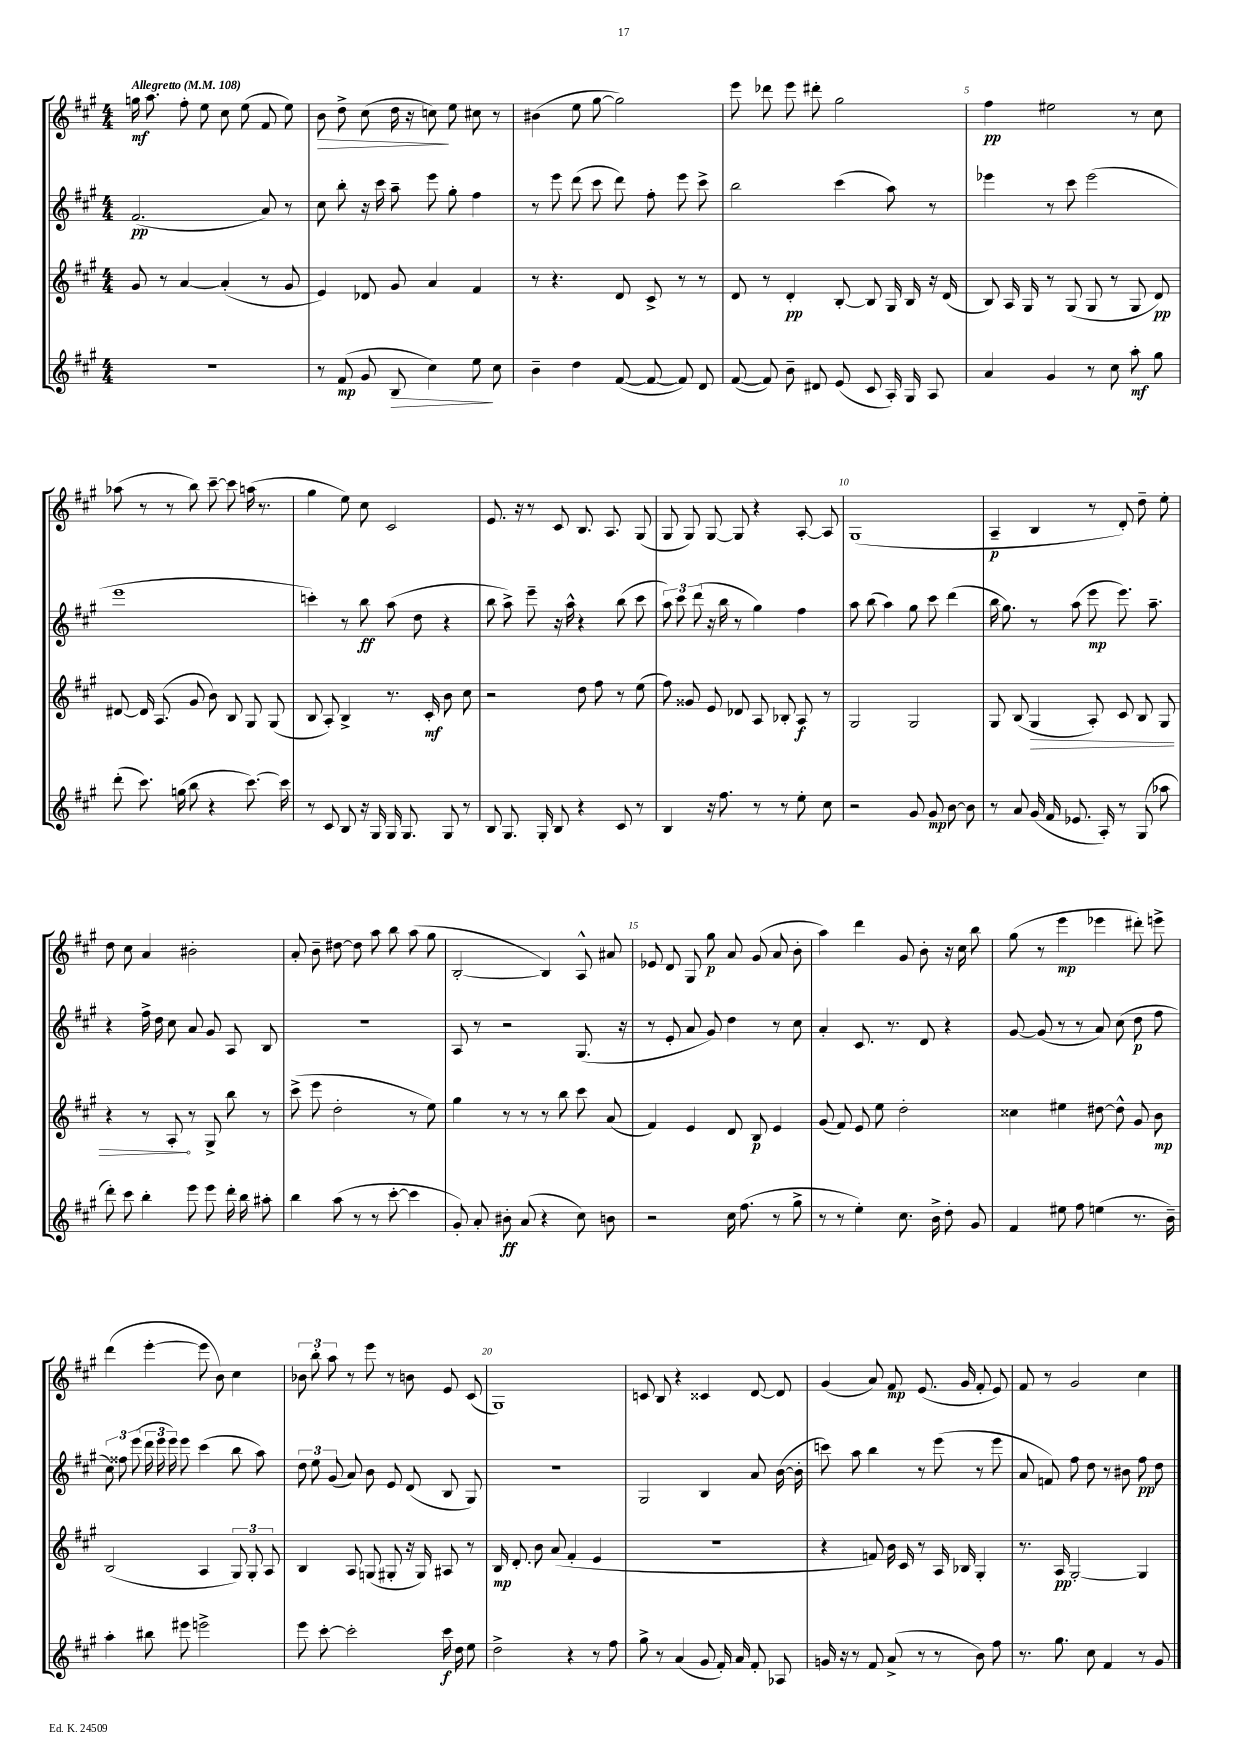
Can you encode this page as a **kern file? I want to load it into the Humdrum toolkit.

**kern	**kern	**kern	**kern
*staff4	*staff3	*staff2	*staff1
*clefG2	*clefG2	*clefG2	*clefG2
*k[f#c#g#]	*k[f#c#g#]	*k[f#c#g#]	*k[f#c#g#]
*M4/4	*M4/4	*M4/4	*M4/4
*MM108	*MM108	*MM108	*MM108
1r	8g#	(2.f#	16gg
.	.	.	8.aa
.	8r	.	.
.	[4a	.	8ff#'
.	.	.	8ee
.	(4a']	.	8cc#
.	.	.	(8ee
.	8r	8a)	8f#
.	8g#	8r	8ee)
=	=	=	=
8r	4e)	8cc#	8b
(8f#	.	8bb'	8dd^
8g#	8d-	16r	(8cc#
.	.	16ccc#	.
8B	8g#	8aa~	16dd
.	.	.	16r
4cc#)	4a	8eee	8cc)
.	.	8gg#'	8ee
8ee	4f#	4ff#	8cc#
8cc#	.	.	8r
=	=	=	=
4b~	8r	8r	(4b#
.	4.r	8eee	.
4dd	.	(8ddd	8ee
.	.	8ccc#	[8gg#
([8f#	8d	8ddd)	2gg#])
8f#_	8c#^	8ff#'	.
8f#])	8r	8eee	.
8d	8r	8ccc#^	.
=	=	=	=
([8f#	8d	2bb	8eee
8f#])	8r	.	8ddd-
8b~	4d'	.	8eee
8d#	.	.	8ddd#'
(8e	[8B'	(4ccc#	2gg#
8c#	8B]	.	.
16A')	16G#	8aa)	.
16G#	16B	.	.
8A	16r	8r	.
.	(16d	.	.
=	=	=	=
4a	8B)	4eee-	4ff#
.	16A	.	.
.	16G#	.	.
4g#	8r	8r	2ee#
.	(8G#	8ccc#	.
8r	8G#	(2eee-	.
8cc#	8r	.	.
8aa'	8G#	.	8r
8gg#	8d)	.	8cc#
=	=	=	=
(8ddd'	[8d#	1eee	(8aa-
8.ccc#)	16d#]	.	8r
.	(8.A	.	.
.	.	.	8r
(16gg	.	.	.
8bb	8g#	.	8bb)
4r	8b)	.	[8ccc#~
.	8B	.	8ccc#]
[8.ccc#)	8G#	.	(16aa
.	.	.	8.r
.	(8G#	.	.
16ccc#]	.	.	.
=	=	=	=
8r	8B	4ccc')	4gg#
8c#	8A')	.	.
8B	4B^	8r	8ee)
16r	.	8bb	8cc#
16G#	.	.	.
16G#	8.r	(8aa	2c#
8.G#	.	.	.
.	.	8dd	.
.	16c#'	.	.
8G#	8b	4r	.
8r	8cc#	.	.
=	=	=	=
8B	2r	8bb	8.e
8.G#	.	8aa^)	.
.	.	.	16r
.	.	8eee~	8r
16G#'	.	.	.
8B	.	16r	8c#
.	.	16aa^^	.
4r	8dd	4r	8.B
.	8ff#	.	.
.	.	.	8.A
8c#	8r	(8bb	.
8r	(8ee	8ccc#	(8G#
=	=	=	=
4B	8ff#)	12aa)	8G#
.	.	12ccc#	.
.	8g##	.	8G#)
.	.	(12ddd	.
16r	8e	16r	[8G#
8.ff#	.	16bb	.
.	8d-	8r	8G#]
8r	8A	4gg#)	4r
8r	8B-'	.	.
8ee'	8A	4ff#	[8A'
8cc#	8r	.	8A]
=	=	=	=
2r	2G#	8aa	(1G#
.	.	(8bb	.
.	.	4aa)	.
8g#	2G#	8gg#	.
8g#	.	8ccc#	.
[8b	.	(4ddd	.
8b]	.	.	.
=	=	=	=
8r	8G#	16bb	4A~
.	.	8.gg#)	.
8a	(8B	.	.
(16g#	4G#	8r	4B
16f#	.	.	.
8.e-	.	(8aa	.
.	8A')	8eee	8r
16A')	.	.	.
8r	8c#	8.eee)	8d')
(8G#	8B	.	8dd~
.	.	8.aa~	.
8aa-	8G#	.	8ee'
=	=	=	=
8ddd')	4r	4r	8dd
8ccc#	.	.	8cc#
4bb'	8r	16ff#^	4a
.	.	16dd	.
.	8A'	8cc#	.
8eee	8r	8a	2b#'
8eee	8G#^	8g#	.
16ddd'	8bb	8A	.
16bb	.	.	.
8aa#'	8r	8B	.
=	=	=	=
4bb	(8ccc#^	1r	8a'
.	8eee	.	8b~
(8aa	2dd'	.	[8dd#
8r	.	.	8dd#]
8r	.	.	8aa
[8ccc#'	.	.	8bb
4ccc#]	8r	.	(8aa
.	8ee)	.	8gg#
=	=	=	=
8g#')	4gg#	8A	[2B'
8a'	.	8r	.
8b#'	8r	2r	.
(8a	8r	.	.
4r	8r	.	4B])
.	8bb	.	.
8cc#)	8ccc#	(8.G#	8A^^
8b	(8a	.	8a#
.	.	16r	.
=	=	=	=
2r	4f#)	8r	8e-
.	.	8e'	8d
.	4e	8a	8G#
.	.	8g#)	8gg#
16cc#	8d	4dd	8a
(8.ff#	.	.	.
.	8B	.	(8g#
8r	4e	8r	8a
8gg#^	.	8cc#	8b'
=	=	=	=
8r	(8g#	4a'	4aa)
8r	8f#)	.	.
4ee')	8e	8.c#	4ddd
.	8ee	.	.
.	.	8.r	.
8.cc#	2dd'	.	8g#
.	.	8d	8b'
16b^	.	.	.
8dd'	.	4r	16r
.	.	.	16cc#
8g#	.	.	8bb
=	=	=	=
4f#	4cc##	[8g#	(8gg#
.	.	(8g#]	8r
8ee#	4ee#	8r	4eee
8ff#	.	8r	.
(4ee	[8dd#	8a)	4eee-
.	8dd#^^]	(8cc#	.
8.r	8g#	8dd	8ddd#')
.	8b	8ff#	8eee^
16b~)	.	.	.
=	=	=	=
4aa'	(2B	12cc#)	(4ddd
.	.	12ff##	.
.	.	(12eee	.
8bb#	.	24ddd	[4eee'
.	.	24eee	.
.	.	24eee)	.
8eee#	.	8eee	.
2eee^	4A	(4ccc#	8eee]
.	.	.	8b)
.	12G#)	8bb	4cc#
.	12G#'	.	.
.	.	8aa)	.
.	12A	.	.
=	=	=	=
8eee	4B	12dd	12b-
.	.	12ee	12bb'
[8ccc#'	.	.	.
.	.	(12g#	12aa
2ccc#']	8A	8a)	8r
.	(8G	8b	8eee
.	8G#'	8e	8r
.	16r	(8d	8b
.	16G#)	.	.
16ccc#	8A#	8B	8e
16dd	.	.	.
8ee	8r	8G#)	(8c#
=	=	=	=
2dd^	16B	1r	1G#)
.	8.d'	.	.
.	8b	.	.
.	(8a	.	.
4r	4f#'	.	.
8r	4e	.	.
8ff#	.	.	.
=	=	=	=
8gg#^	1r	2G#	8c
8r	.	.	8B
(4a	.	.	4r
8g#	.	4B	4c##
16f#')	.	.	.
16a	.	.	.
8f#'	.	8a	[8d
8A-	.	([16b	8d]
.	.	16b']	.
=	=	=	=
16g	4r	8ccc)	(4g#
16r	.	.	.
8r	.	8aa	.
8f#	8f)	4bb	8a)
(8a^	16b	.	8f#
.	16c#	.	.
8r	8r	8r	(8.e
8r	16A	(8eee	.
.	16B-	.	16g#
8b)	4G#'	8r	8f#'
8ff#	.	8eee	8e)
=	=	=	=
8.r	8.r	8a	8f#
.	.	8f)	8r
8.gg#	16A	.	.
.	[2G#'	8ff#	2g#
8cc#	.	8dd	.
4f#	.	8r	.
.	.	8b#	.
8r	4G#]	8ff#	4cc#
8g#	.	8dd	.
==	==	==	==
*-	*-	*-	*-
